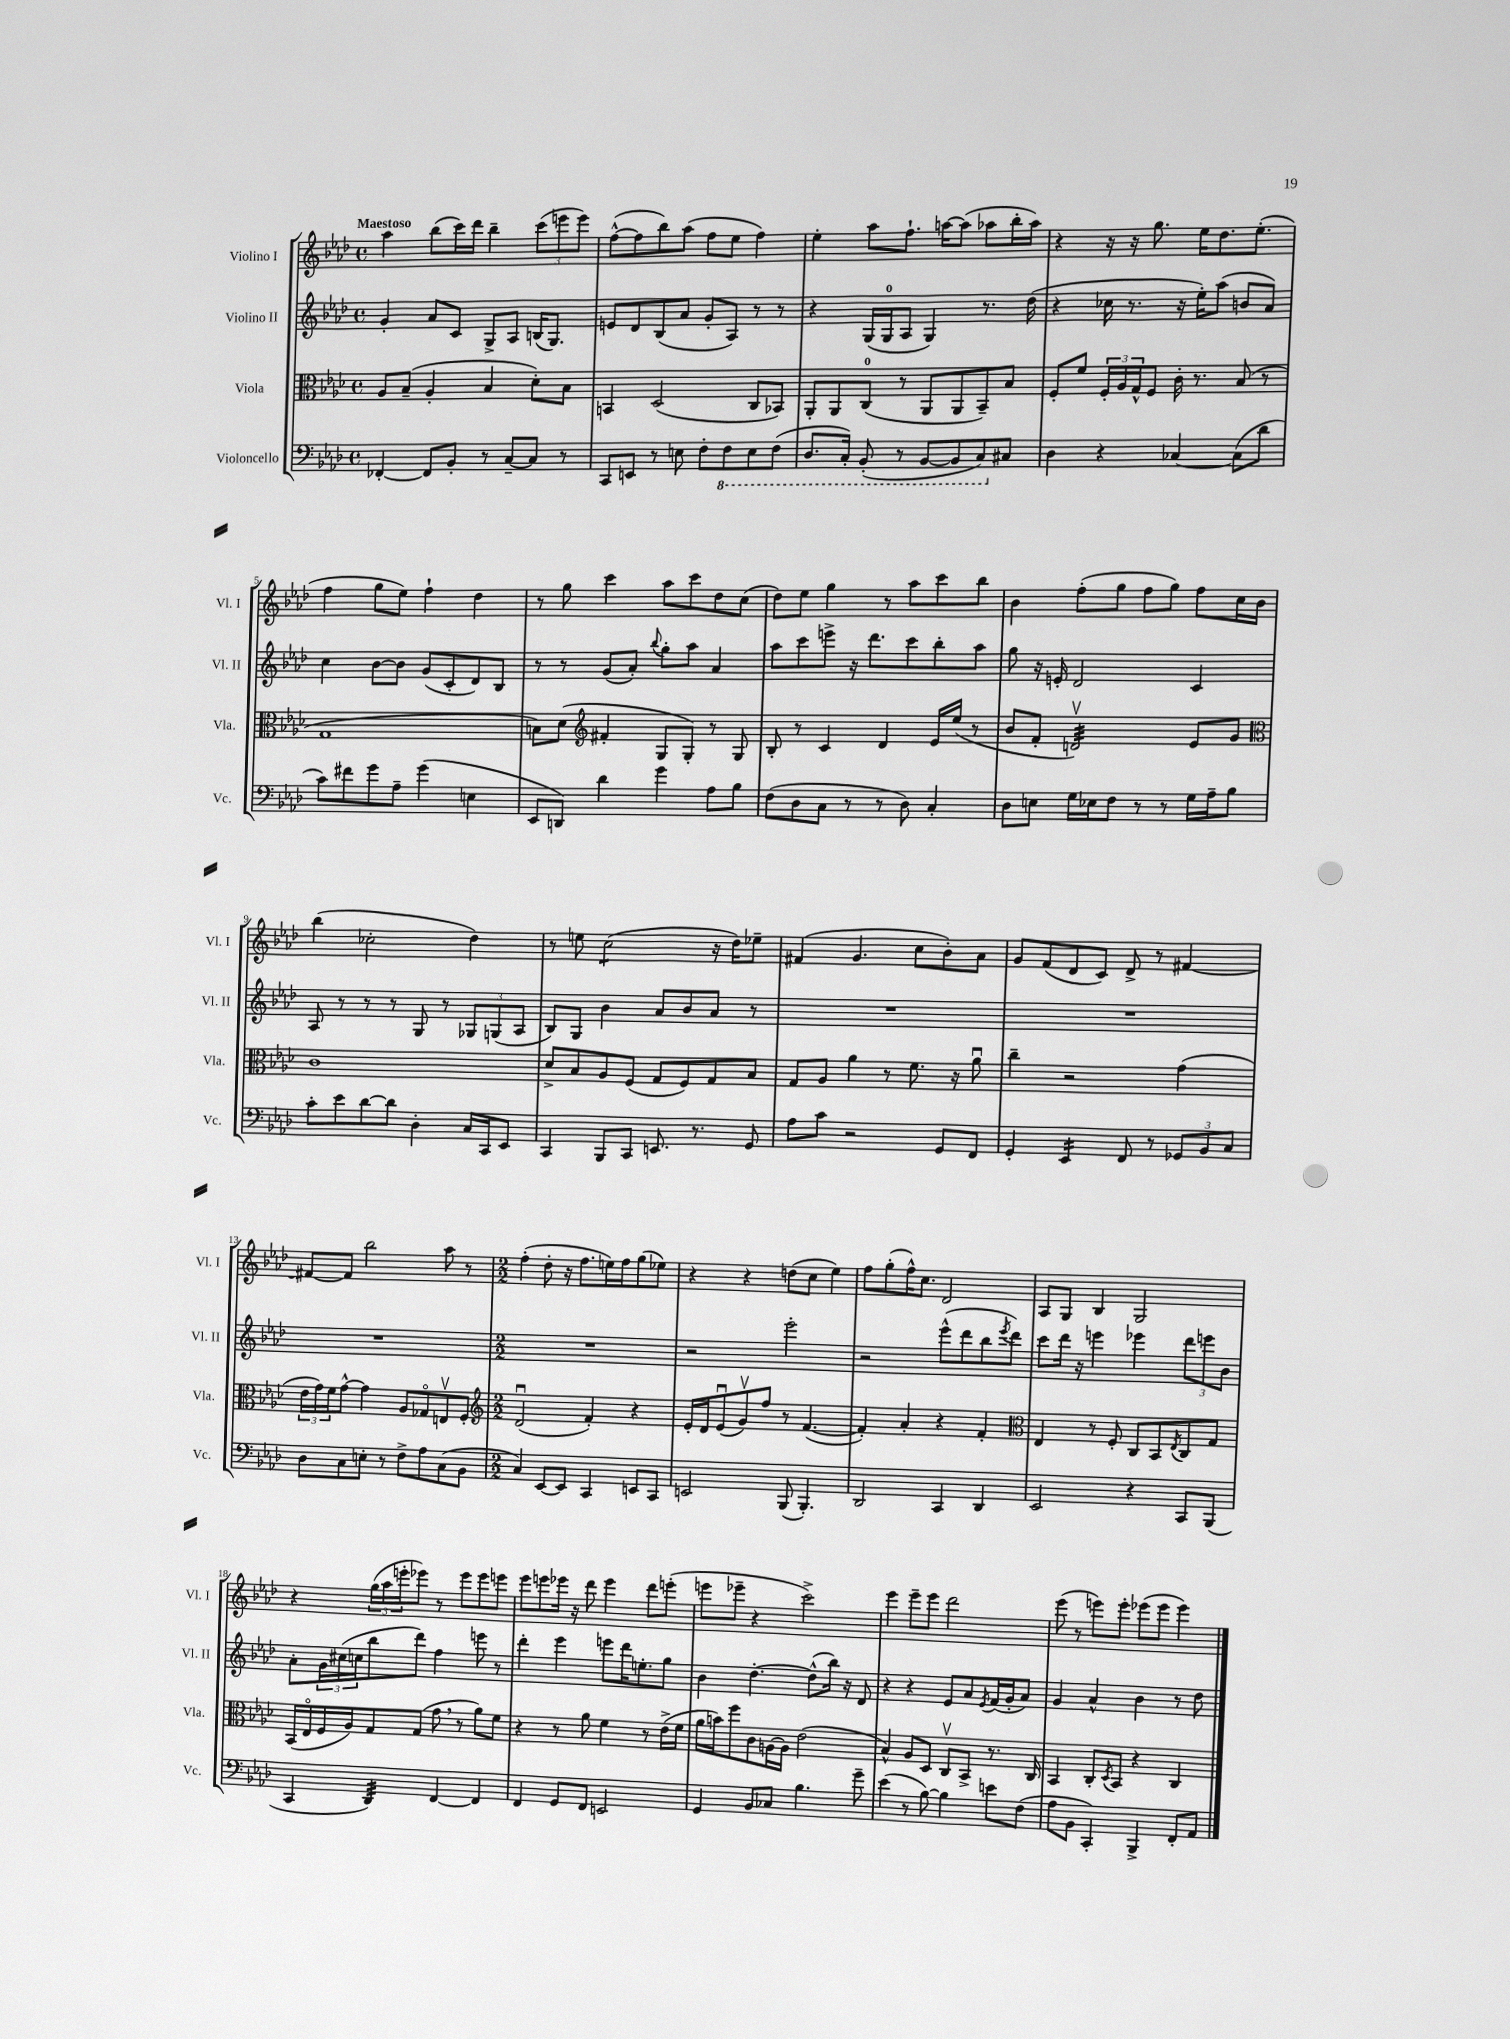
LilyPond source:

<<
\new StaffGroup <<
\new Staff = "s0" \with { instrumentName = "Violino I" shortInstrumentName = "Vl. I" } {
    \clef treble \key aes \major \defaultTimeSignature \time 4/4 \tempo "Maestoso"
    aes''4 bes''8( c'''16) des'''16 bes''4-- \tuplet 3/2 { c'''8( e'''8 e'''8) } |
    f''8~-^( f''8 bes''8) aes''8( f''8 ees''8 f''4) |
    ees''4-. aes''8 f''8.-! a''16~ a''8( aes''8 bes''16-. aes''16) |
    r4 r16 r16 g''8. ees''16 des''8. ees''8.-.( |
    f''4 g''8 ees''8) f''4-! des''4 |
    r8 g''8 c'''4 aes''8 c'''8 des''8 c''8( |
    des''8) ees''8 g''4 r8 aes''8 c'''8 bes''8 |
    bes'4 f''8-.( g''8 f''8 g''8) f''8 c''16 bes'16 |
    bes''4( ces''2-. des''4) |
    r8 e''8 c''2:8( r16 des''16) ees''8-- |
    fis'4( g'4. c''8 bes'8-.) aes'8 |
    g'8 f'8( des'8 c'8) des'8-> r8 fis'4~ |
    fis'8~ fis'8 bes''2 aes''8 r8 |
    \numericTimeSignature \time 2/2 f''4-.( des''8-. r16 f''8. e''16) f''16 g''8( ees''8) |
    r4 r4 d''8( c''8 ees''4) |
    f''8 g''8-.( f''16-^) c''8. des'2 |
    aes8 g8 bes4 g2 |
    r4 \tuplet 3/2 { g''16( aes''16 e'''16-. } ees'''8) r8 ees'''8 ees'''8 e'''8 |
    ees'''8 e'''8 ees'''16 r16 des'''8 ees'''4 des'''8 e'''8-.( |
    e'''8 ees'''8-- r4 c'''2->) |
    ees'''4 ees'''8-- ees'''8 des'''2 |
    ees'''8( r8 e'''8) e'''8-. ees'''8( ees'''8 ees'''4) \bar "|." |
}
\new Staff = "s1" \with { instrumentName = "Violino II" shortInstrumentName = "Vl. II" } {
    \clef treble \key aes \major \defaultTimeSignature \time 4/4
    g'4-. aes'8 c'8 g8-> aes8 b16( g8.) |
    e'8 des'8 bes8( aes'8 g'8-. aes8) r8 r8 |
    r4 g16( g16-0 aes8 g4) r8. des''16( |
    r4 ces''16 r8. r16 ees''16-.) aes''8( b'8 aes'8) |
    c''4 bes'8~ bes'8 g'8( c'8-. des'8) bes8 |
    r8 r8 g'8( aes'8-.) \appoggiatura { bes''8 } g''8-. aes''8 aes'4 |
    aes''8 c'''8 e'''8-> r16 des'''8. c'''8 bes''8-. aes''8 |
    g''8 r16 e'16-. des'2 c'4 |
    aes8 r8 r8 r8 g8 r8 \tuplet 3/2 { ges8 g8( aes8 } |
    bes8) g8 bes'4 aes'8 bes'8 aes'8 r8 |
    R1 |
    R1 |
    R1 |
    \numericTimeSignature \time 2/2 R1 |
    r2 ees'''2-. |
    r2 ees'''8-^( des'''8 bes''8 \acciaccatura { ees'''8 } des'''8) |
    c'''8 des'''16 r16 e'''4 ees'''4 \tuplet 3/2 { des'''8 e'''8 bes'8 } |
    aes'8-. \tuplet 3/2 { g'16 cis''16( c''16 } bes''8 des'''8) f''4 e'''8 r8 |
    des'''4-. ees'''4 e'''8 des'''16 e''8.-. g''8 |
    bes'4 des''4.~-. des''8-^( bes''16) r16 des'8 |
    r4 r4 ees'8 aes'8 \acciaccatura { ees'8 } f'16( g'16-. aes'8) |
    g'4 aes'4-^ bes'4 r8 des''8 \bar "|." |
}
\new Staff = "s2" \with { instrumentName = "Viola" shortInstrumentName = "Vla." } {
    \clef alto \key aes \major \defaultTimeSignature \time 4/4
    aes8 bes8--( aes4-. bes4 des'8-.) bes8 |
    b,4 des2( c8 bes,8) |
    aes,8-. aes,8 c8-0( r8 aes,8 aes,8 bes,8--) bes8 |
    f8-. f'8 \tuplet 3/2 { f16-. aes16 g16-^ } f8 c'16-. r8. bes8( r8 |
    g1 |
    b8) des'8( \clef treble fis'4-. g8 g8-.) r8 g8 |
    bes8-. r8 c'4 des'4 ees'16 ees''16( r8 |
    bes'8 f'8-. d'2:32\upbow) ees'8 g'8 |
    \clef alto c'1 |
    des'8-> bes8 aes8 f8( g8 f8) g8 bes8 |
    g8 aes8 aes'4 r8 f'8. r16 aes'8\downbow |
    c''4-- r2 g'4( |
    \tuplet 3/2 { ees'16 g'16) f'16 } g'8~-^ g'4 aes8 ges8\flageolet e8\upbow f8-. |
    \numericTimeSignature \time 2/2 \clef treble des'2\downbow( f'4-.) r4 |
    ees'16-. des'16 ees'8\downbow( g'8\upbow) f''8 r8 f'4.~( |
    f'4-.) aes'4-. r4 f'4-. |
    \clef alto ees4 r8 f8-. c8 bes,8 \acciaccatura { ees8 } c8 g8 |
    bes,16( ees16\flageolet f16 aes16) g8 g8( g'8 \breathe r8 aes'8) f'8 |
    r4 r8 aes'8 f'4 r8 ees'16->( f'16 |
    aes'16 b'16) f''8 c'8 a16~ a16 ees'2( |
    bes4-^) aes8 des8 c8\upbow bes,8-> r8. c16 |
    bes,4 c8-. \acciaccatura { des8 } bes,8 r4 c4 \bar "|." |
}
\new Staff = "s3" \with { instrumentName = "Violoncello" shortInstrumentName = "Vc." } {
    \clef bass \key aes \major \defaultTimeSignature \time 4/4
    fes,4~-. fes,8 bes,8-. r8 c8~-- c8 r8 |
    c,8 e,8 r8 e8 f8-. \ottava #-1 f,8 e,8 f,8( |
    des,8. c,16-.) bes,,8-.( r8 bes,,8~ bes,,8 c,8) \ottava #0 cis8 |
    des4 r4 ces4~ ces8( des'8 |
    c'8) fis'8 g'8 aes8-- g'4( e4 |
    ees,8 d,8) des'4 g'4 aes8 bes8 |
    f8( des8 c8 r8 r8 des8) c4-. |
    des8 e8 g16 ees16 f8 r8 r8 g16 aes16-- bes8 |
    c'8-. ees'8 des'8~ des'8 des4-. c16 c,16 ees,8 |
    c,4 bes,,8 c,8 e,8. r8. g,8 |
    aes8 c'8 r2 g,8 f,8 |
    g,4-. ees,4:16 f,8 r8 \tuplet 3/2 { ges,8 bes,8 c8 } |
    des8 c8 e8-. r8 f8-> aes8 c8( bes,8 |
    \numericTimeSignature \time 2/2 c4) ees,8~ ees,8 c,4 e,8 c,8 |
    e,2 bes,,8( bes,,4.-.) |
    des,2 c,4 des,4 |
    ees,2 r4 c,8 bes,,8( |
    c,4 des,4:32) f,4~ f,4 |
    f,4 g,8 f,8 e,2 |
    g,4 bes,8 ces8 bes4. g'8-- |
    ees'4( r8 bes8~) bes4 e'8 f8( |
    aes8 bes,8 c,4-.) bes,,4-> f,8-. aes,8 \bar "|." |
}
>>
>>
